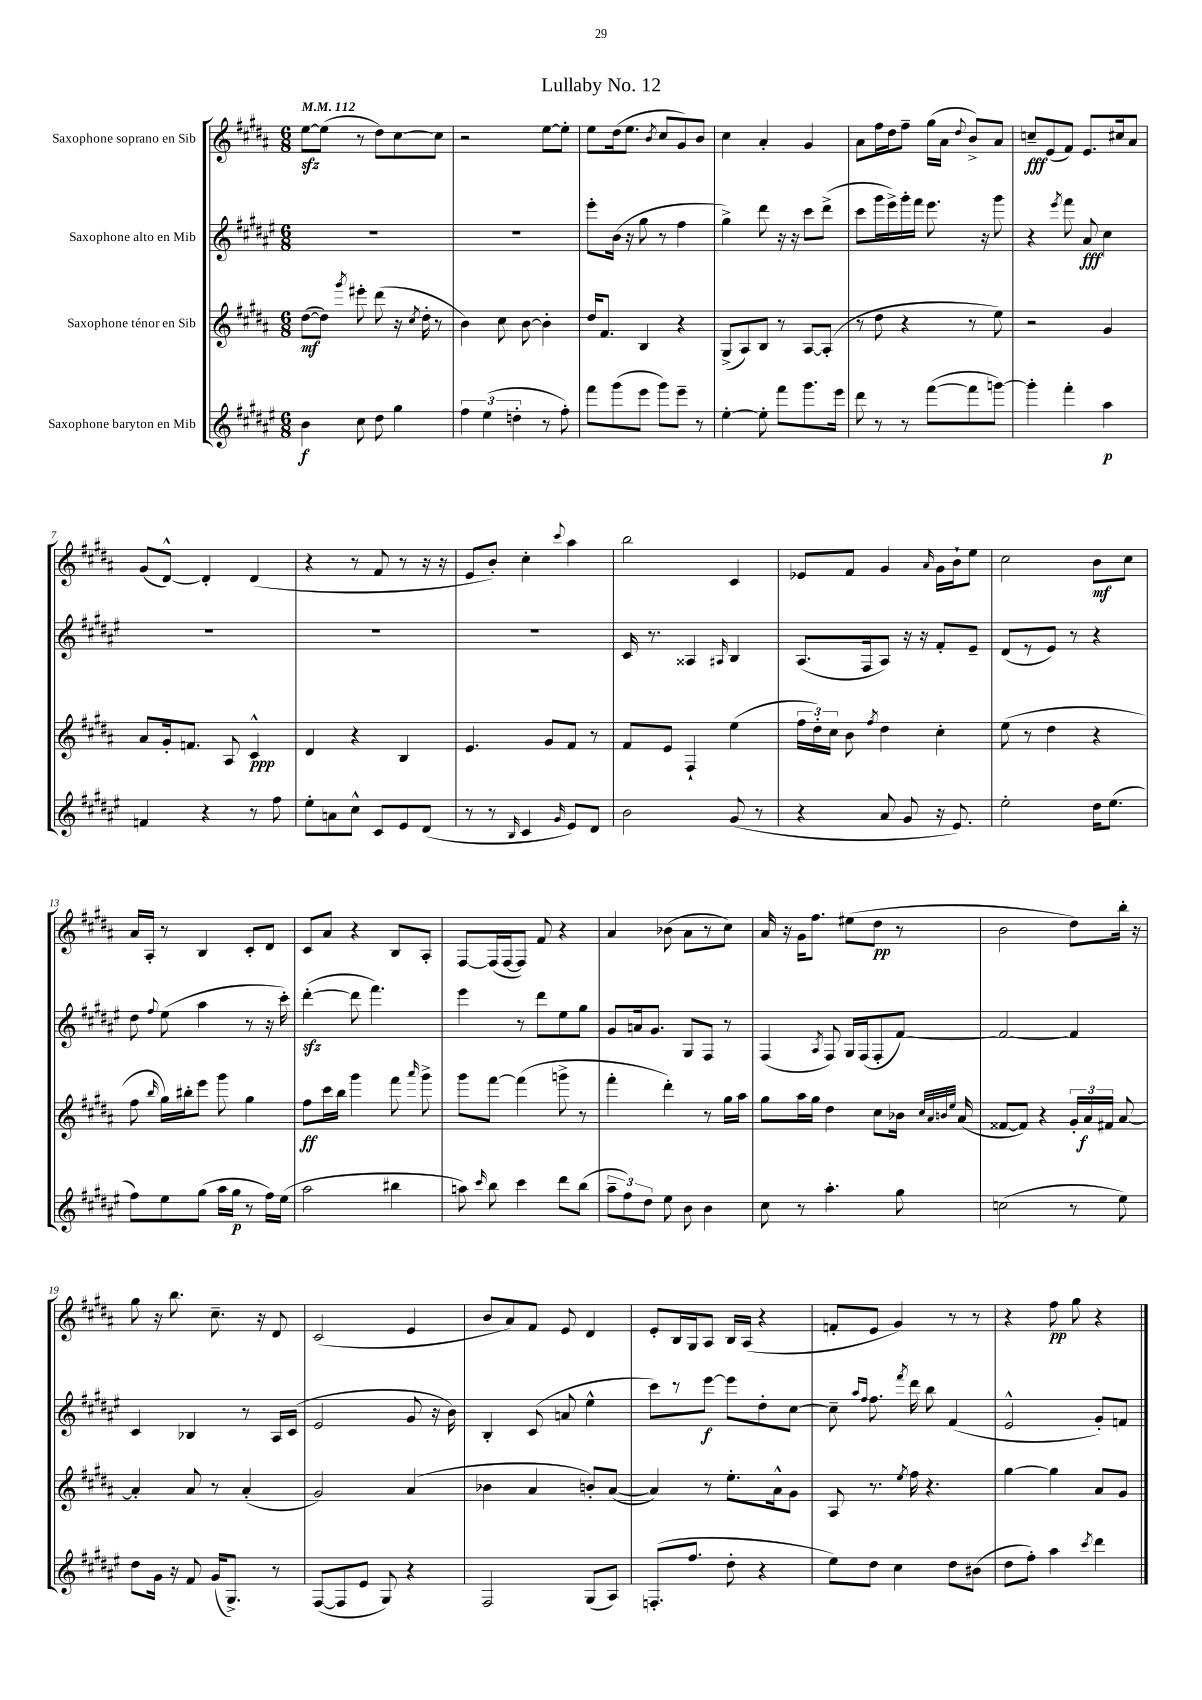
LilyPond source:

\header { title = "Lullaby No. 12" }
<<
\new StaffGroup <<
\new Staff = "s0" \with { instrumentName = "Saxophone soprano en Sib" } {
    \clef treble \key b \major \numericTimeSignature \time 6/8 \tempo 4 = 112
    \autoBeamOff e''8[~\sfz e''8]( r8 dis''8[) cis''8~ cis''8] |
    r2 e''8[~ e''8]-. |
    e''8[ dis''16( e''8.] \acciaccatura { b'8 } cis''8[ gis'8) b'8] |
    cis''4 ais'4-. gis'4 |
    ais'8[ fis''16 dis''16 fis''8]-- gis''16[( ais'16] \appoggiatura { dis''8 } b'8[->) ais'8] |
    c''8[--\fff e'8( fis'8]) e'8.[ cis''16 ais'8] |
    gis'8[( dis'8]~-^) dis'4-. dis'4( |
    r4 r8 fis'8 r8 r16 r16 |
    e'8[ b'8]-.) cis''4-. \appoggiatura { cis'''8 } ais''4 |
    b''2 cis'4 |
    ees'8[ fis'8] gis'4 \grace { ais'16 } gis'16[ b'16-! e''8] |
    cis''2 b'8[\mf cis''8] |
    ais'16[ ais16]-. r8 b4 cis'8[-. dis'8] |
    cis'8[ ais'8] r4 b8[ ais8]-. |
    fis8[~ fis16( fis16~ fis8]) fis'8 r4 |
    ais'4 bes'8( ais'8[ r8 cis''8]) |
    ais'16 r16 gis'16[ fis''8.] eis''8[( dis''8]\pp r8 |
    b'2 dis''8[) b''16]-. r16 |
    gis''8 r16 b''8. cis''8.-- r16 dis'8 |
    cis'2( e'4 |
    b'8[ ais'8) fis'8] e'8 dis'4 |
    e'8[-. b16 gis16 ais8] b16[ ais16]( r4 |
    f'8[-. e'8] gis'4) r8 r8 |
    r4 fis''8\pp gis''8 r4 \bar "|." |
}
\new Staff = "s1" \with { instrumentName = "Saxophone alto en Mib" } {
    \clef treble \key fis \major \numericTimeSignature \time 6/8
    \autoBeamOff R2. |
    R2. |
    eis'''8[-. b'16]( r16 gis''8 r8 fis''4 |
    gis''4->) dis'''8 r16 r16 cis'''8[ dis'''8]->( |
    cis'''8[ gis'''16 eis'''16->) gis'''16-. fis'''16] eis'''8. r16 gis'''8 |
    r4 \acciaccatura { eis'''8 } fis'''8 ais'8\fff cis''4 |
    R2. |
    R2. |
    R2. |
    cis'16 r8. aisis4 \grace { ais16 } b4 |
    ais8.[( fis16 ais8]) r16 r16 fis'8[-. eis'8]-- |
    dis'8[( r8 eis'8]) r8 r4 |
    dis''8 \appoggiatura { fis''8 } eis''8( ais''4 r8 r16 cis'''16-.) |
    dis'''4~-.\sfz( dis'''8 fis'''4.) |
    eis'''4 r8 dis'''8[ eis''8 gis''8] |
    gis'8[ a'16 gis'8.] gis8[ fis8] r8 |
    fis4( \acciaccatura { ais8 } fis8) gis16[ fis16( fis8-. fis'8]~) |
    fis'2~ fis'4 |
    cis'4 bes4 r8 ais16[ cis'16]( |
    eis'2 gis'8 r16 b'16) |
    b4-. cis'8( a'8 eis''4-^ |
    cis'''8[) r8 eis'''8]~\f eis'''8[ dis''8-. cis''8]~ |
    cis''8-- \grace { ais''16[ fis''16] } fis''8. \acciaccatura { fis'''8 } dis'''16 b''8 fis'4( |
    eis'2-^ gis'8[-.) f'8] \bar "|." |
}
\new Staff = "s2" \with { instrumentName = "Saxophone ténor en Sib" } {
    \clef treble \key b \major \numericTimeSignature \time 6/8
    \autoBeamOff dis''8[~\mf( dis''8]) \acciaccatura { gis'''8 } eis'''8-. dis'''8( r16 \acciaccatura { cis''8 } dis''16-. r8 |
    b'4) cis''8 b'8~ b'4-. |
    dis''16[ fis'8.] b4 r4 |
    gis8[->( ais8) b8] r8 ais8[~ ais8]-.( |
    r8 dis''8 r4 r8 e''8) |
    r2 gis'4 |
    ais'8[ gis'16-. f'8.] ais8 cis'4-^\ppp |
    dis'4 r4 b4 |
    e'4. gis'8[ fis'8] r8 |
    fis'8[ e'8] fis4-! e''4( |
    \tuplet 3/2 { fis''16[ dis''16-.) cis''16] } b'8 \acciaccatura { fis''8 } dis''4 cis''4-. |
    e''8( r8 dis''4 r4 |
    fis''8 \grace { b''16 } gis''16[) bis''16-. e'''8] gis'''8 gis''4 |
    fis''8[\ff cis'''16 b''16] gis'''4 fis'''8 \grace { ais'''16 } gis'''8-> |
    gis'''8[ fis'''8]~ fis'''4( g'''8-> r8 |
    fis'''4-. dis'''4-.) r8 gis''16[ ais''16] |
    gis''8[ ais''16 gis''16] dis''4 cis''8[ bes'16] \grace { cis''32[ ais'32 b'32 e''32] } ais'16( |
    fisis'8[~ fisis'8]) r4 \tuplet 3/2 { gis'16[-. ais'16\f fis'16] } ais'8~ |
    ais'4-. ais'8 r8 ais'4-.( |
    gis'2) ais'4( |
    bes'4 ais'4 b'8[-.) ais'8]~( |
    ais'4) r8 e''8.[-. ais'16-^ gis'8] |
    ais8 r8. \acciaccatura { e''8 } fis''16 r4. |
    gis''4~ gis''4 ais'8[ gis'8] \bar "|." |
}
\new Staff = "s3" \with { instrumentName = "Saxophone baryton en Mib" } {
    \clef treble \key fis \major \numericTimeSignature \time 6/8
    \autoBeamOff b'4\f cis''8 dis''8 gis''4 |
    \tuplet 3/2 { fis''4 eis''4( d''4-. } r8 fis''8-.) |
    fis'''8[ gis'''8( eis'''8] gis'''8[) eis'''8]-- r8 |
    eis''4~-. eis''8-. fis'''8[ gis'''8. eis'''16] |
    dis'''8 r8 r8 fis'''8[~( fis'''8 g'''8]~) |
    g'''4-. fis'''4-. ais''4\p |
    f'4 r4 r8 fis''8 |
    eis''8[-. a'8 cis''8]-^ cis'8[ eis'8 dis'8]( |
    r8 r8 \grace { b16 } cis'4 \grace { gis'16 } eis'8[) dis'8] |
    b'2 gis'8( r8 |
    r4 ais'8 gis'8 r16 eis'8.) |
    eis''2-. dis''16[ eis''8.]( |
    fis''8[) eis''8 gis''8]( ais''16[ gis''16]\p r8 fis''16[) eis''16]( |
    ais''2 bis''4 |
    a''8) \grace { cis'''16 } b''8 cis'''4 dis'''8[ b''8]( |
    \tuplet 3/2 { ais''8[-- fis''8) dis''8] } eis''8 b'8 b'4 |
    cis''8 r8 ais''4.-. gis''8 |
    c''2( r8 eis''8) |
    dis''8[ gis'16] r16 fis'8 gis'16[( gis8.]->) r8 |
    fis8[~( fis8 eis'8] gis8) r4 |
    fis2 gis8[( ais8]) |
    f8.[-.( fis''8.] dis''8-. r4 |
    eis''8[) dis''8] cis''4 dis''8[ bis'8]( |
    dis''8[ fis''8]-.) ais''4 \acciaccatura { cis'''8 } dis'''4 \bar "|." |
}
>>
>>
